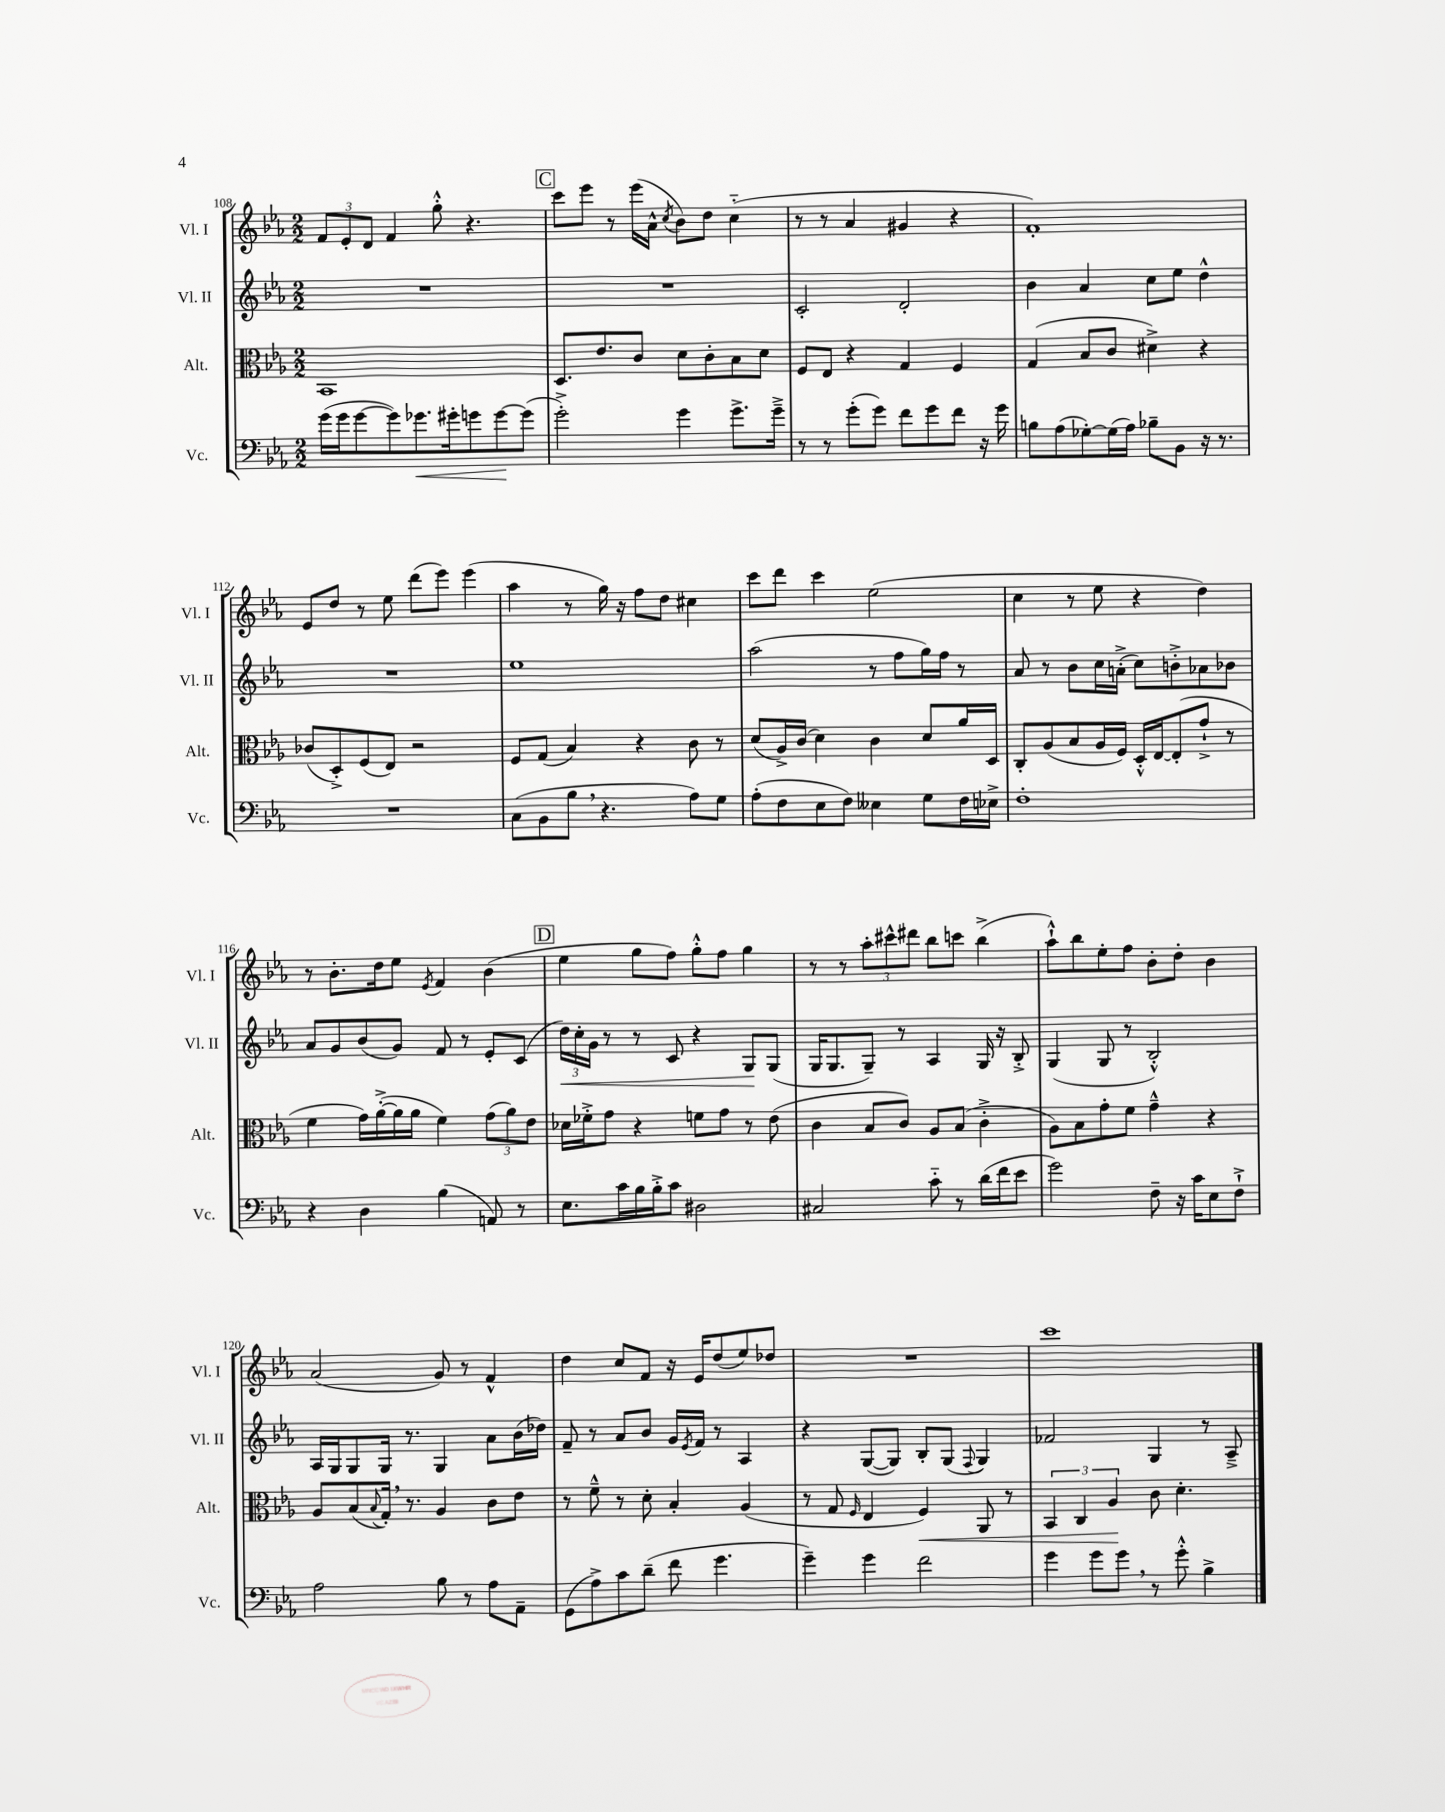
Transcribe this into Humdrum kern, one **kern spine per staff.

**kern	**kern	**kern	**kern
*staff4	*staff3	*staff2	*staff1
*clefF4	*clefC3	*clefG2	*clefG2
*k[b-e-a-]	*k[b-e-a-]	*k[b-e-a-]	*k[b-e-a-]
*M2/2	*M2/2	*M2/2	*M2/2
(16g	1BB-	1r	12f
16g	.	.	.
.	.	.	12e-'
[8g	.	.	.
.	.	.	12d
8g])	.	.	4f
8.g-	.	.	.
.	.	.	8gg'^^
16g#'	.	.	.
8g	.	.	4.r
[8g	.	.	.
(8g]	.	.	.
=	=	=	=
2g'^)	8.D	1r	8ccc
.	.	.	8eee-
.	8.e-	.	.
.	.	.	8r
.	8c	.	(16eee-
.	.	.	16a-^^
.	.	.	8qcc
4g	8d	.	8b-)
.	8c'	.	8dd
8.g^	8B-	.	(4cc'~
.	8d	.	.
16g~^	.	.	.
=	=	=	=
8r	8F	2c'	8r
8r	8E-	.	8r
(8g'	4r	.	4a-
8g)	.	.	.
8f	4G	2d'	4g#
8g	.	.	.
8f	4F	.	4r
16r	.	.	.
16g	.	.	.
=	=	=	=
8B	(4G	4b-	1f')
(8A-	.	.	.
[8G-')	8B-	4a-	.
(16G-]	8c	.	.
16A-)	.	.	.
8B-~	4d#^)	8cc	.
8BB-	.	8ee-	.
16r	4r	4dd^^	.
8.r	.	.	.
=	=	=	=
1r	(8c-	1r	8e-
.	8D'^)	.	8dd
.	(8F	.	8r
.	8E-)	.	8ee-
.	2r	.	(8ddd
.	.	.	8eee-)
.	.	.	(4eee-
=	=	=	=
(8C	8F	1ee-	4aa-
8BB-	(8G	.	.
8B-	4B-)	.	8r
4.r	.	.	16gg)
.	.	.	16r
.	4r	.	8ff
.	.	.	8dd
8A-)	8c	.	4cc#
8G	8r	.	.
=	=	=	=
(8A-'	(8d	(2aa-	8ccc
8F	16A-^)	.	8ddd
.	(16c	.	.
8E-	4d)	.	4ccc
8F)	.	.	.
4E--	4c	8r	(2ee-
.	.	8ff	.
8G	8d	16gg)	.
.	.	16ff	.
16F	16a-	8r	.
16E-^	16D	.	.
=	=	=	=
1F'	8C'	8a-	4cc
.	(8A-	8r	.
.	8B-	8b-	8r
.	16A-	16cc	8ee-
.	16F)	(16a'^	.
.	16D'^^	8cc)	4r
.	[16E-	.	.
.	(8E-']	8b'^	.
.	8g`^	8a-	4dd)
.	8r	8b-	.
=	=	=	=
4r	4f	8a-	8r
.	.	8g	8.b-'
4D	16g)	(8b-	.
.	([16a-'^	.	16dd
.	16a-]	8g)	8ee-
.	16a-	.	.
.	.	.	8qe-
(4B-	4f)	8f	4f
.	.	8r	.
8AA)	(12g	8e-'	(4b-
.	12a-)	.	.
8r	.	(8c	.
.	12e-	.	.
=	=	=	=
8.E-	16d-	24dd)	4ee-
.	.	24cc'	.
.	16f-'^	.	.
.	.	24g	.
.	8g	8r	.
16c	.	.	.
16B-	4r	8r	8gg
16B-'^	.	.	.
8c	.	8c	8ff)
2D#	8f	4r	8gg'^^
.	8g	.	8ff
.	8r	8G	4gg
.	(8e-	(8G	.
=	=	=	=
2C#	4c	16G	8r
.	.	8.G	.
.	.	.	8r
.	8B-	8G~)	12aa-'
.	.	.	12ccc#^^
.	8c)	8r	.
.	.	.	12ddd#
8c'~	8A-	4A-	8bb-
8r	(8B-	.	8ccc
(16d	4c'^	16G	(4bb-^
16f	.	16r	.
8e-	.	8B-'^	.
=	=	=	=
2g)	8A-)	(4G	8aa-`^^)
.	8B-	.	8bb-
.	8g'	8G	8ee-'
.	8f	8r	8ff
8F~	4g~^^	2B-'^^)	8b-'
16r	.	.	8dd'
16c	.	.	.
8E-	4r	.	4b-
8F`^	.	.	.
=	=	=	=
2A-	8A-	16A-	(2a-
.	.	16G	.
.	(8B-	8G	.
.	8qqB-	.	.
.	16G')	16G	.
.	8.r	8.r	.
8B-	4A-	4G	8g)
8r	.	.	8r
8A-	8c	8a-	4f^^
8AA-~	8e-	(16b-	.
.	.	16dd-)	.
=	=	=	=
(8GG	8r	8f~	4dd
8A-^)	8f~^^	8r	.
8c	8r	8a-	8cc
(8d~	8d'	8b-	8f
8f	4B-'	16g	16r
.	.	8qe-	.
.	.	16f	16e-
4.g	.	8r	(8dd
.	(4A-	4A-	8ee-)
.	.	.	8dd-
=	=	=	=
4g~)	8r	4r	1r
.	8G	.	.
.	16qqF	.	.
4g	4E-	([8G	.
.	.	8G])	.
2f	4F)	8B-'	.
.	.	(8G	.
.	.	8qqF	.
.	8AA-	4G)	.
.	8r	.	.
=	=	=	=
4g	6BB-	2f-	1ccc
.	6C	.	.
8g	.	.	.
.	6A-	.	.
8g	.	.	.
8r	8c	4G	.
8g'^^	4.d'	.	.
4B-^	.	8r	.
.	.	8A-~^	.
==	==	==	==
*-	*-	*-	*-
